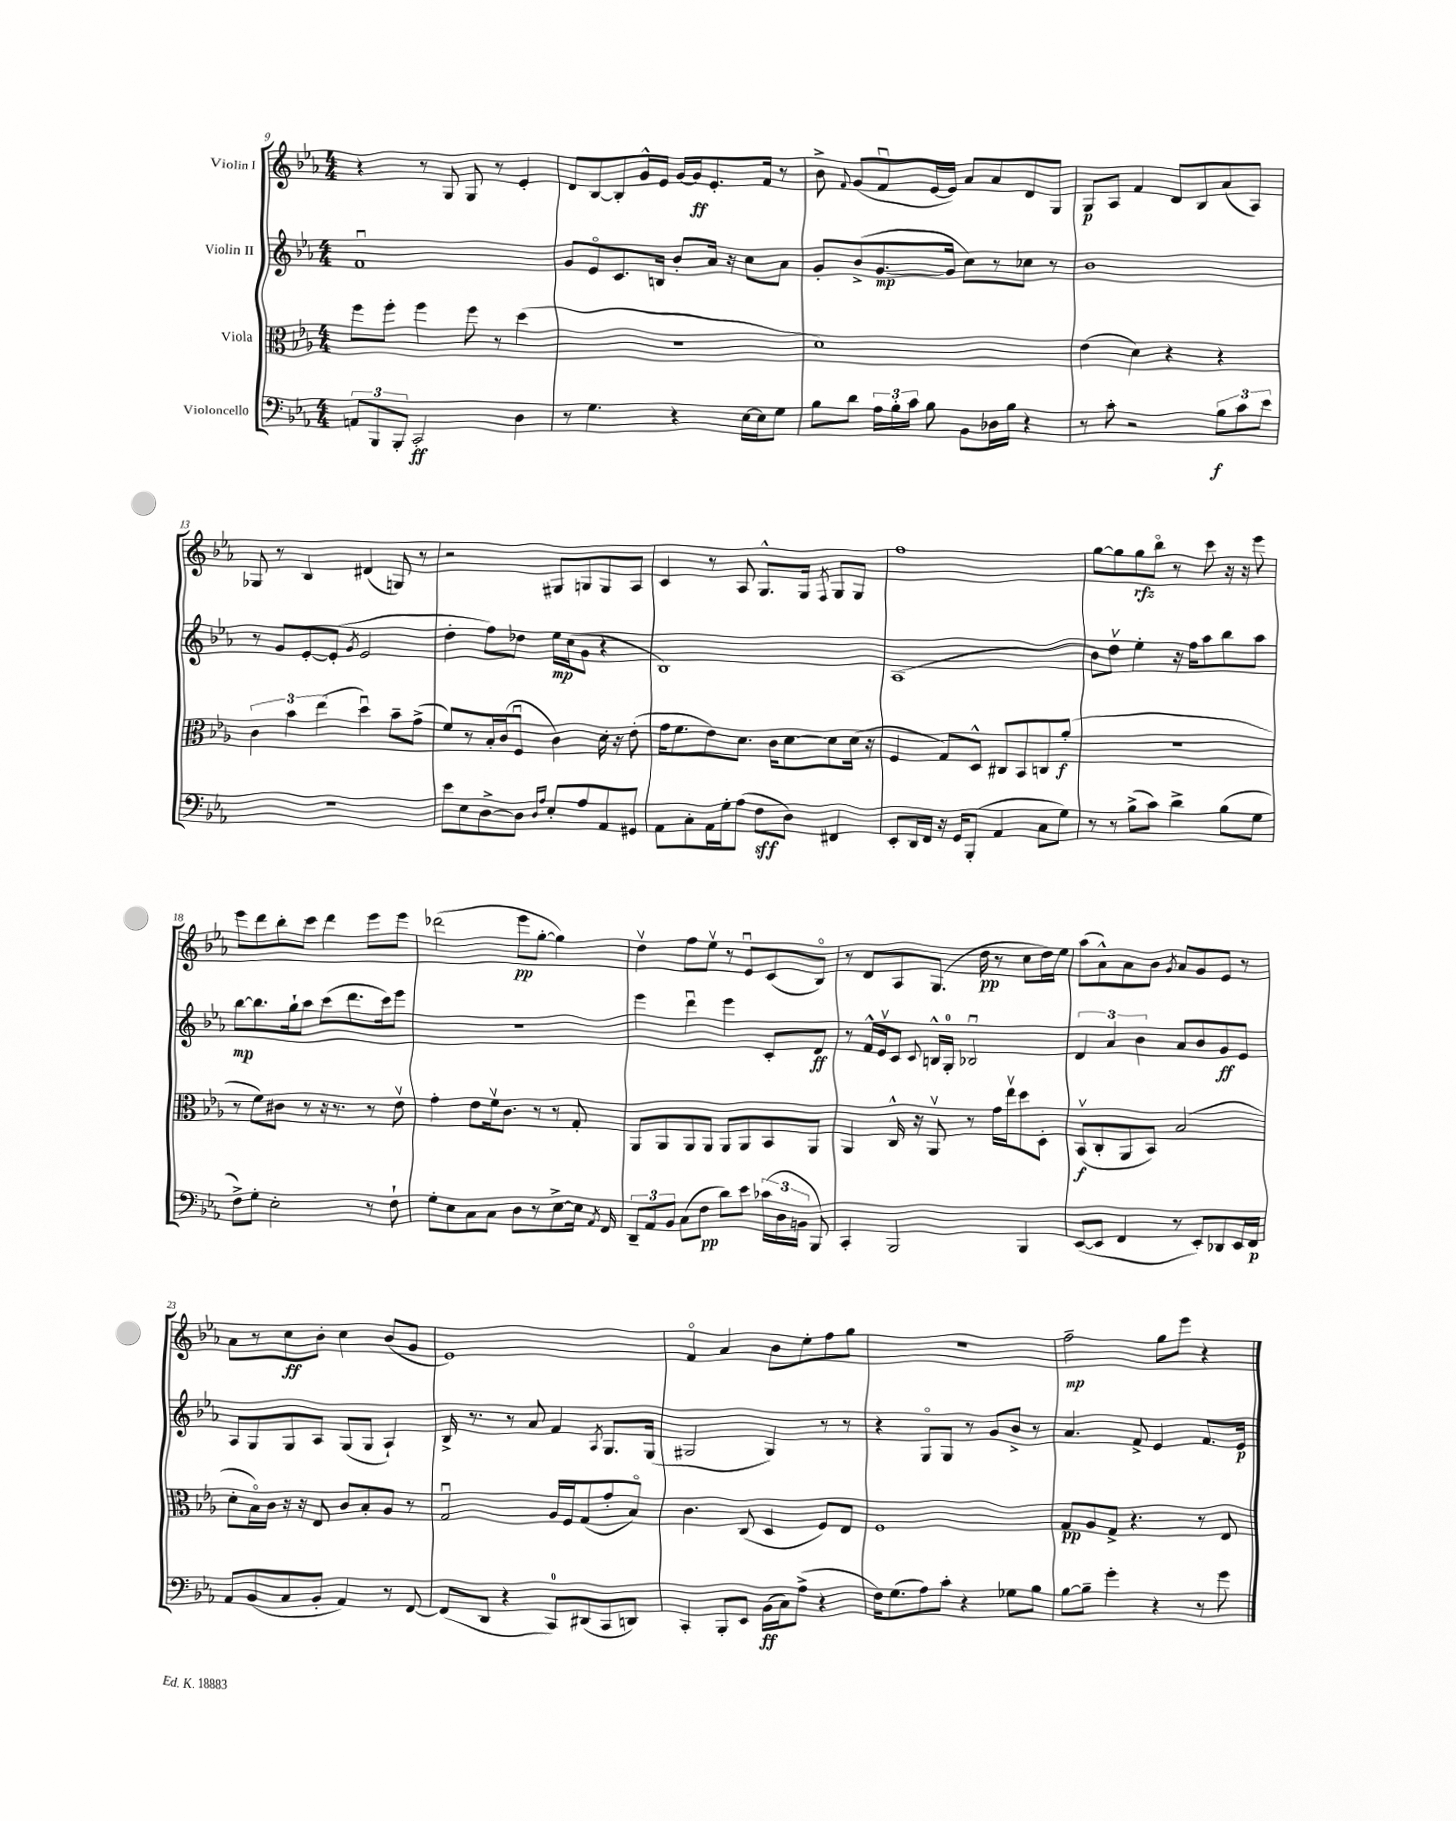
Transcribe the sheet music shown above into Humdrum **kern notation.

**kern	**dynam	**kern	**dynam	**kern	**dynam	**kern	**dynam
*part4	*part4	*part3	*part3	*part2	*part2	*part1	*part1
*staff4	*staff4	*staff3	*staff3	*staff2	*staff2	*staff1	*staff1
*I"Violoncello	*	*I"Viola	*	*I"Violin II	*	*I"Violin I	*
*clefF4	*	*clefC3	*	*clefG2	*	*clefG2	*
*k[b-e-a-]	*	*k[b-e-a-]	*	*k[b-e-a-]	*	*k[b-e-a-]	*
*M4/4	*	*M4/4	*	*M4/4	*	*M4/4	*
=9	=9	=9	=9	=9	=9	=9	=9
12AAn/L	.	8ff\L	.	1fu	.	4r	.
12BBB-/	.	.	.	.	.	.	.
.	.	8ff'\J	.	.	.	.	.
12BBB-'/J	.	.	.	.	.	.	.
2CC'/	ff	4ff\	.	.	.	8r	.
.	.	.	.	.	.	8G/	.
.	.	8ff\	.	.	.	8G/	.
.	.	8r	.	.	.	8r	.
4D\	.	(4dd\	.	.	.	4e-'/	.
=10	=10	=10	=10	=10	=10	=10	=10
8r	.	1r	.	8g/L	.	8d/L	.
4.G\	.	.	.	8e-/	.	[8B-/	.
.	.	.	.	8.c/	.	8B-'/]	.
.	.	.	.	.	.	16g^^/L	.
.	.	.	.	16Bn/Jk	.	16e-/JJ	.
4r	.	.	.	8b-'/L	.	[16g/LL	.
.	.	.	.	.	.	16g/J]	ff
.	.	.	.	16a-/Jk	.	8.e-'/	.
.	.	.	.	16r	.	.	.
[16E-\LL	.	.	.	8cc\L	.	.	.
16E-\J]	.	.	.	.	.	16f/Jk	.
8G\J	.	.	.	8a-\J	.	8r	.
=11	=11	=11	=11	=11	=11	=11	=11
8B-\L	.	1d)	.	8g'/L	.	8b-^\	.
.	.	.	.	.	.	8qqf/	.
8d\J	.	.	.	(8b-^/	.	(8g/L	.
24A-\LL	.	.	.	[8.g/	mp	8fu/	.
24B-'\	.	.	.	.	.	.	.
24c\JJ	.	.	.	.	.	.	.
8B-\	.	.	.	.	.	[16e-/L	.
.	.	.	.	16g/Jk]	.	16e-/JJ])	.
8BB-\L	.	.	.	8cc\L)	.	8a-/L	.
16D-X\L	.	.	.	8r	.	8a-/	.
16B-\JJ	.	.	.	.	.	.	.
4r	.	.	.	8cc-X\J	.	8d/	.
.	.	.	.	8r	.	8G/J	.
=12	=12	=12	=12	=12	=12	=12	=12
8r	.	(4e-\	.	1b-	.	8G/L	p
8c'\	.	.	.	.	.	8A-/J	.
2r	.	4d\)	.	.	.	4f/	.
.	.	4r	.	.	.	8d/L	.
.	.	.	.	.	.	8B-/	.
12B-\L	f	4r	.	.	.	(8a-/	.
12c\	.	.	.	.	.	.	.
.	.	.	.	.	.	8A-/J)	.
12e-\J	.	.	.	.	.	.	.
!!LO:LB:g=z
=13	=13	=13	=13	=13	=13	=13	=13
1r	.	6c\	.	8r	.	8G-X/	.
.	.	.	.	8g/L	.	8r	.
.	.	6b-\	.	.	.	.	.
.	.	.	.	[8e-'/	.	4B-/	.
.	.	(6ee-\	.	.	.	.	.
.	.	.	.	(8e-'/J]	.	.	.
.	.	.	.	8qg/	.	.	.
.	.	4ddu\)	.	2e-/	.	(4d#X/	.
.	.	8b-~\L	.	.	.	8Gn/)	.
.	.	(8g^\J	.	.	.	8r	.
=14	=14	=14	=14	=14	=14	=14	=14
8e-\L	.	8f/L)	.	4dd'\	.	2r	.
8E-\	.	8r	.	.	.	.	.
[8D^\	.	16B-'/L	.	8ff\L)	.	.	.
.	.	(16c/J	.	.	.	.	.
8D\J]	.	8Fu/J	.	8dd-X\J	.	.	.
16qqD/LL	.	.	.	.	.	.	.
16qqA-/JJ	.	.	.	.	.	.	.
8E-'/L	.	4c\)	.	16ee-\LL	mp	8G#X/L	.
.	.	.	.	(16cc\J	.	.	.
8A-/	.	.	.	8g\J	.	8Gn/	.
8AA-/	.	16d'\	.	4r	.	8G/	.
.	.	16r	.	.	.	.	.
8GG#X/J	.	(8e-'\	.	.	.	8A-/J	.
=15	=15	=15	=15	=15	=15	=15	=15
8AA-\L	.	16g\KL	.	1B-)	.	4c/	.
.	.	8.f\	.	.	.	.	.
8C'\	.	.	.	.	.	.	.
16AA-\L	.	8e-\)	.	.	.	8r	.
16G'\J	.	.	.	.	.	.	.
(8A-\J	.	8.d\J	.	.	.	8A-/	.
8F\L	sff	.	.	.	.	8.G^^/L	.
.	.	16c\KL	.	.	.	.	.
8D\J)	.	[8d\	.	.	.	.	.
.	.	.	.	.	.	16G/Jk	.
.	.	.	.	.	.	8qF/	.
4FF#X/	.	8d\]	.	.	.	8G/L	.
.	.	(16d\Jk	.	.	.	8G/J	.
.	.	16r	.	.	.	.	.
=16	=16	=16	=16	=16	=16	=16	=16
8EE-'/L	.	4F/	.	(1A-	.	1ff	.
16DD/L	.	.	.	.	.	.	.
16FF/JJ	.	.	.	.	.	.	.
16r	.	8G/L)	.	.	.	.	.
16GG/KL	.	.	.	.	.	.	.
(8BBB-'/J	.	8D^^/J	.	.	.	.	.
4AA-/	.	8C#X/L	.	.	.	.	.
.	.	8BB-/	.	.	.	.	.
8C\L	.	8Cn/	.	.	.	.	.
8G\J)	.	(8a-'/J	f	.	.	.	.
=17	=17	=17	=17	=17	=17	=17	=17
8r	.	1r	.	8b-\L)	.	[8gg\L	.
8r	.	.	.	8ddv\J	.	8gg\]	.
(8B-^\L	.	.	.	4ee-'\	.	8gg\	rfz
8c\J)	.	.	.	.	.	8bb-\J	.
4d^\	.	.	.	16r	.	8r	.
.	.	.	.	16ff\KL	.	.	.
.	.	.	.	8aa-\	.	8ccc\	.
(8B-\L	.	.	.	8bb-\	.	16r	.
.	.	.	.	.	.	16r	.
8G\J	.	.	.	8aa-\J	.	8eee-\	.
!!LO:LB:g=z
=18	=18	=18	=18	=18	=18	=18	=18
8F^\L)	.	8r	.	[8bb-\L	mp	8eee-\L	.
8G'\J	.	8f\L)	.	8.bb-\]	.	8ddd\	.
2E-'\	.	8c#X\J	.	.	.	8bb-'\	.
.	.	.	.	16gg`\k	.	.	.
.	.	8r	.	8aa-\J	.	8ccc\J	.
.	.	16r	.	(8ccc\L	.	4ddd\	.
.	.	8.r	.	.	.	.	.
.	.	.	.	8.ddd\	.	.	.
8r	.	8r	.	.	.	8eee-\L	.
.	.	.	.	16ccc\k)	.	.	.
8F`\	.	8e-v\	.	8eee-\J	.	8eee-\J	.
=19	=19	=19	=19	=19	=19	=19	=19
8G'\L	.	4g'\	.	1r	.	(2ddd-X\	.
8E-\	.	.	.	.	.	.	.
8C\	.	8e-\L	.	.	.	.	.
8C\J	.	16fv\k	.	.	.	.	.
.	.	8.c\J	.	.	.	.	.
8D\L	.	.	.	.	.	8eee-\L	pp
8r	.	8r	.	.	.	[8gg'\J	.
[8E-^\	.	8r	.	.	.	4gg\])	.
16E-\Jk]	.	8G'/	.	.	.	.	.
8qAA-/	.	.	.	.	.	.	.
16FF/	.	.	.	.	.	.	.
=20	=20	=20	=20	=20	=20	=20	=20
12DD~/L	.	8AA-/L	.	4eee-\	.	4ddv\	.
12AA-/	.	.	.	.	.	.	.
.	.	8AA-/	.	.	.	.	.
12BB-/J	.	.	.	.	.	.	.
(8C\L	.	8AA-/	.	4dddu\	.	8ff\L	.
8F\J	pp	8AA-/J	.	.	.	8ee-v\J	.
8d\L)	.	8AA-/L	.	4eee-\	.	8r	.
8e-\J	.	8AA-/	.	.	.	8e-u/L	.
(24c-X\LL	.	8BB-/	.	8c'/L	.	(8c/	.
24D\	.	.	.	.	.	.	.
24BBn\JJ	.	.	.	.	.	.	.
8BBB-/)	.	8AA-/J	.	8d/J	ff	8B-/J)	.
=21	=21	=21	=21	=21	=21	=21	=21
4CC'/	.	4AA-/	.	8r	.	8r	.
.	.	.	.	16f^^/LL	.	8d/L	.
.	.	.	.	16e-v/J	.	.	.
2BBB-/	.	16C^^/	.	8c/J	.	8A-/	.
.	.	16r	.	.	.	.	.
.	.	.	.	8qqc/	.	.	.
.	.	8AA-v/	.	16Bn^^/LL	.	(8.G/J	.
.	.	.	.	16G'/JJ	.	.	.
.	.	8r	.	2B-Xu/	.	.	.
.	.	.	.	.	.	16dd\	pp
.	.	16g\LL	.	.	.	8r	.
.	.	16ee-v\J	.	.	.	.	.
4BBB-/	.	8dd\	.	.	.	8cc\L	.
.	.	8D'\J	.	.	.	16dd\L)	.
.	.	.	.	.	.	16ee-\JJ	.
=22	=22	=22	=22	=22	=22	=22	=22
([8EE-/L	.	(8BB-v/L	f	6d/	.	(8aa-\L	.
8EE-/J]	.	8C'/	.	.	.	8a-^^\)	.
.	.	.	.	6a-/	.	.	.
4FF/	.	8AA-/	.	.	.	8a-\	.
.	.	.	.	6b-\	.	.	.
.	.	8BB-/J)	.	.	.	8b-\J	.
.	.	.	.	.	.	8qg/	.
8r	.	(2B-/	.	8a-/L	.	8a-/L	.
8EE-'/L)	.	.	.	8b-/	.	8g/	.
8DD-X/	.	.	.	8g/	ff	8e-/J	.
16EE-/L	.	.	.	8e-/J	.	8r	.
16FF/JJ	p	.	.	.	.	.	.
!!LO:LB:g=z
=23	=23	=23	=23	=23	=23	=23	=23
8AA-/L	.	8d'\L	.	8A-/L	.	8a-\L	.
(8BB-/	.	16B-\L)	.	8G/	.	8r	.
.	.	16c\JJ	.	.	.	.	.
8C/	.	16r	.	8G/	.	8cc\	ff
.	.	16r	.	.	.	.	.
8BB-'/J	.	8E-/	.	8A-/J	.	8b-'\J	.
4AA-/)	.	8c/L	.	(8G/L	.	4cc\	.
.	.	8B-'/	.	8G/J	.	.	.
8r	.	8A-/J	.	4A-`/)	.	(8b-/L	.
[8FF/	.	8r	.	.	.	8g/J	.
=24	=24	=24	=24	=24	=24	=24	=24
(8FF/L]	.	2Gu/	.	16B-^/	.	1e-)	.
.	.	.	.	8.r	.	.	.
8DD/J	.	.	.	.	.	.	.
4r	.	.	.	8r	.	.	.
.	.	.	.	8a-/	.	.	.
8CC/L)	.	16A-/LL	.	4f/	.	.	.
.	.	16F/J	.	.	.	.	.
(8DD#X/	.	(8G/	.	.	.	.	.
.	.	.	.	8qA-/	.	.	.
8CC/	.	8g'/	.	8.G/L	.	.	.
8DDn/J)	.	8B-/J)	.	.	.	.	.
.	.	.	.	(16G/Jk	.	.	.
=25	=25	=25	=25	=25	=25	=25	=25
4CC'/	.	4.c\	.	2G#X/	.	4f/	.
8BBB-'/L	.	.	.	.	.	4a-/	.
8EE-/J	.	(8C/	.	.	.	.	.
(16BB-\LL	ff	4D/	.	4G#/)	.	8b-\L	.
16C\J)	.	.	.	.	.	.	.
(8A-^\J	.	.	.	.	.	8ee-'\	.
4r	.	8F/L)	.	8r	.	8ff\	.
.	.	8E-/J	.	8r	.	8gg\J	.
=26	=26	=26	=26	=26	=26	=26	=26
16F\KL)	.	1F	.	4r	.	1r	.
(8.G\	.	.	.	.	.	.	.
8A-\)	.	.	.	8G/L	.	.	.
8c'\J	.	.	.	8G/J	.	.	.
4r	.	.	.	8r	.	.	.
.	.	.	.	8g/L	.	.	.
8G-X\L	.	.	.	8b-^/J	.	.	.
8B-\J	.	.	.	8r	.	.	.
=27	=27	=27	=27	=27	=27	=27	=27
[8B-\L	.	8G/L	pp	4.a-/	.	2ff~\	mp
8B-~\J]	.	8A-/	.	.	.	.	.
4g'\	.	8G^/J	.	.	.	.	.
.	.	4.r	.	8f^/	.	.	.
4r	.	.	.	4e-/	.	8gg\L	.
.	.	.	.	.	.	8eee-\J	.
8r	.	8r	.	8.f/L	.	4r	.
8g\	.	8E-/	.	.	.	.	.
.	.	.	.	16e-/Jk	p	.	.
==	==	==	==	==	==	==	==
*-	*-	*-	*-	*-	*-	*-	*-
